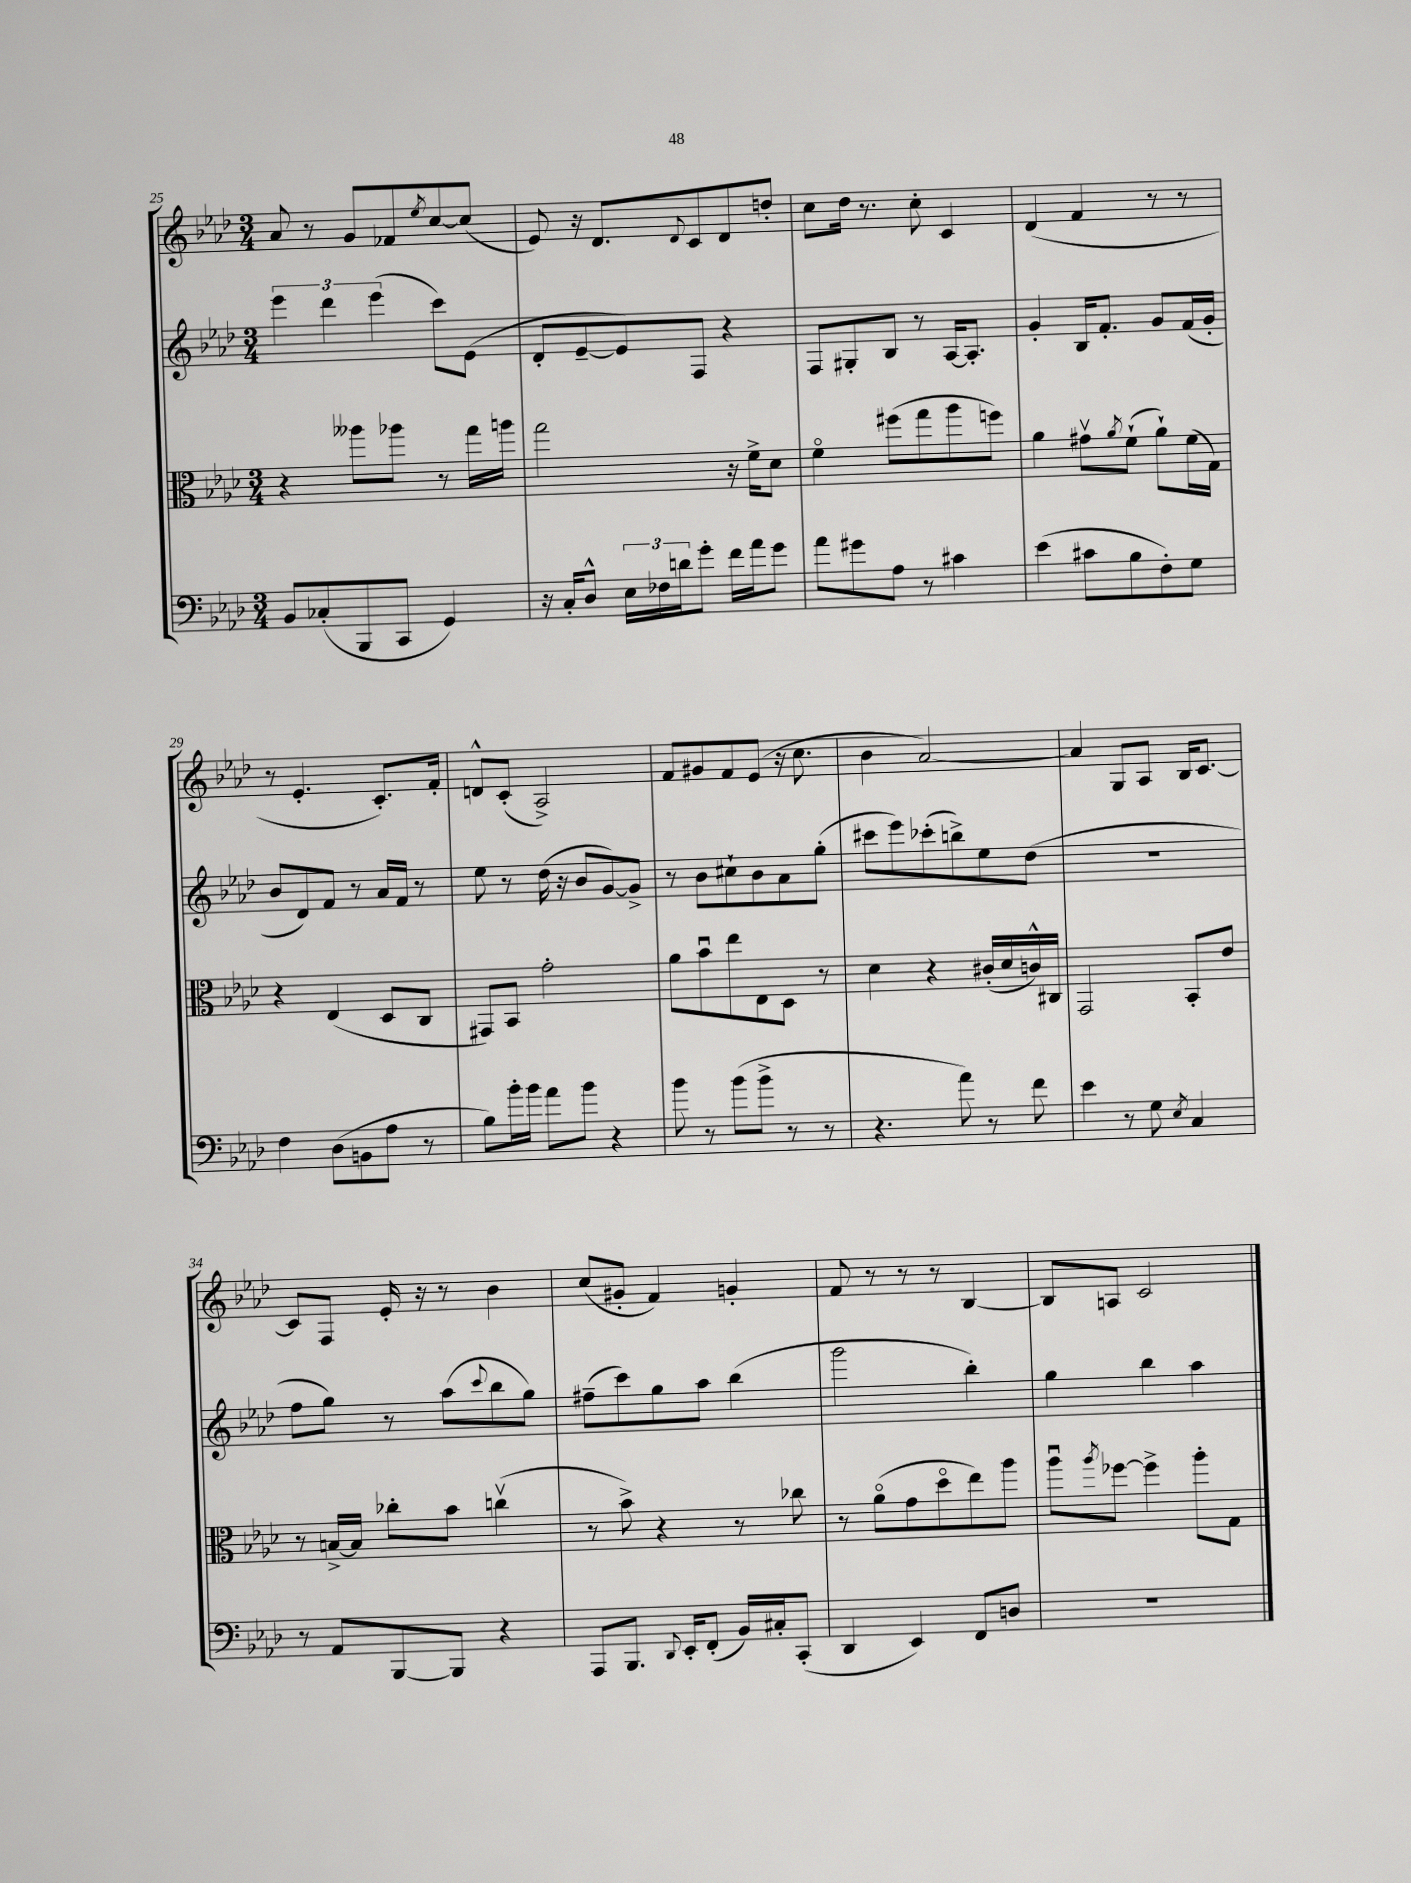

**kern	**kern	**kern	**kern
*staff4	*staff3	*staff2	*staff1
*clefF4	*clefC3	*clefG2	*clefG2
*k[b-e-a-d-]	*k[b-e-a-d-]	*k[b-e-a-d-]	*k[b-e-a-d-]
*M3/4	*M3/4	*M3/4	*M3/4
8BB-/L	4r	6eee-\	8a-/
(8C-'/	.	.	8r
.	.	6ddd-\	.
8BBB-/	8aa--\L	.	8g/L
.	.	(6eee-\	.
8CC/J	8aa-\J	.	8f-/
.	.	.	8qee-/
4GG/)	8r	8ccc\L)	[8cc/
.	16gg\LL	(8e-\J	(8cc/]J
.	16aa\JJ	.	.
=	=	=	=
16r	2gg\	8d-'/L	8e-/)
16C'/LK	.	.	.
8D-^^/J	.	[8e-~/	16r
.	.	.	8.d-/L
24E-\LL	.	8e-/])	.
24F-\	.	.	.
24d\J	.	.	.
.	.	.	8qqd-/
8g'\J	.	8F/J	8c/
16f\LL	16r	4r	8d-/
16a-\J	16f^\LK	.	.
8g\J	8d-\J	.	8dd'/J
=	=	=	=
8a-\L	4fo\	8F/L	8cc\L
8g#\	.	8G#'/	16dd-\Jk
.	.	.	8.r
8A-\J	(8ff#\L	8B-/J	.
8r	8gg\	8r	8cc'\
4c#\	8aa-\	[16A-/LK	4c/
.	.	8.A-'/]J	.
.	8ff\J)	.	.
=	=	=	=
(4e-\	4a-\	4g'/	(4d-/
8c#\L	8g#v\L	16B-/LK	4f/
.	.	8.f'/J	.
.	8qa-/	.	.
8B-\	(8f`\J	.	.
8F'\)	8a-`\L)	8g/L	8r
8G\J	(16f\L	(16f/L	8r
.	16G\JJ)	16g'/JJ	.
=	=	=	=
4F\	4r	8b-/L	8r
.	.	8d-/)	4.e-'/
(8D-\L	(4E-/	8f/J	.
8BB\	.	8r	.
8A-\J	8D-/L	16a-/LL	8.c'/L)
.	.	16f/JJ	.
8r	8C/J	8r	.
.	.	.	16f'/Jk
=	=	=	=
8B-\L)	8GG#/L)	8ee-\	8d^^/L
16b-'\L	8BB-/J	8r	(8c'/J
16b-\JJ	.	.	.
8a-\L	2g'\	(16dd-\	2A-^/)
.	.	16r	.
8b-\J	.	8b-/L	.
4r	.	[8g/)	.
.	.	8g^/]J	.
=	=	=	=
8b-\	8a-\L	8r	8f/L
8r	8b-u\	8b-\L	8g#/
(8b-\L	8ee-\	8cc#`\	8f/
8b-^\J	8E-\	8b-\	(8e-/J
8r	8D-\J	8a-\	16r
.	.	.	8.cc\
8r	8r	(8gg'\J	.
=	=	=	=
4.r	4d-\	8ccc#\L	4b-\
.	.	8eee-\)	.
.	4r	(8ccc-'\	[2a-/)
8a-\)	.	8bb^\)	.
8r	(16c#'/LL	8ee-\	.
.	16d-/	.	.
8f\	16c^^/)	(8dd-\J	.
.	16C#/JJ	.	.
=	=	=	=
4e-\	2GG/	2.r	4a-/]
8r	.	.	8G/L
8G\	.	.	8A-/J
8qE-/	.	.	.
4C/	8BB-'/L	.	16B-/LK
.	.	.	[8.c/J
.	8e-/J	.	.
=	=	=	=
8r	8r	8ff\L	8c/]L
8AA-/L	[16B^/LL	8gg\J)	8F/J
.	16B/]JJ	.	.
[8BBB-/	8cc-'\L	8r	16e-'/
.	.	.	16r
8BBB-/]J	8b-\J	(8aa-\L	8r
.	.	8qqccc/	.
4r	(4ccv\	8bb-\	4b-\
.	.	8gg\J)	.
=	=	=	=
8AAA-/L	8r	(8ff#~\L	(8cc/L
8.BBB-/J	8b-^\)	8ccc\)	8g#'/J
.	4r	8gg\	4f/)
8qqDD-/	.	.	.
16EE-'/LK	.	.	.
(8FF'/J	.	8aa-\J	.
16BB-/LL)	8r	(4bb-\	4g'/
16C#'/J	.	.	.
(8CC'/J	8cc-\	.	.
=	=	=	=
4DD-/	8r	2ggg\	8f/
.	(8a-o\L	.	8r
4EE-/)	8g\	.	8r
.	8dd-o\	.	8r
8FF/L	8ee-\)	4bb-'\)	[4B-/
8D/J	8aa-\J	.	.
=	=	=	=
2.r	8aa-u\L	4gg\	8B-/]L
.	8qaa-/	.	.
.	[8ff-\J	.	8A/J
.	4ff-^\]	4bb-\	2c/
.	8aa-'\L	4aa-\	.
.	8G\J	.	.
==	==	==	==
*-	*-	*-	*-
